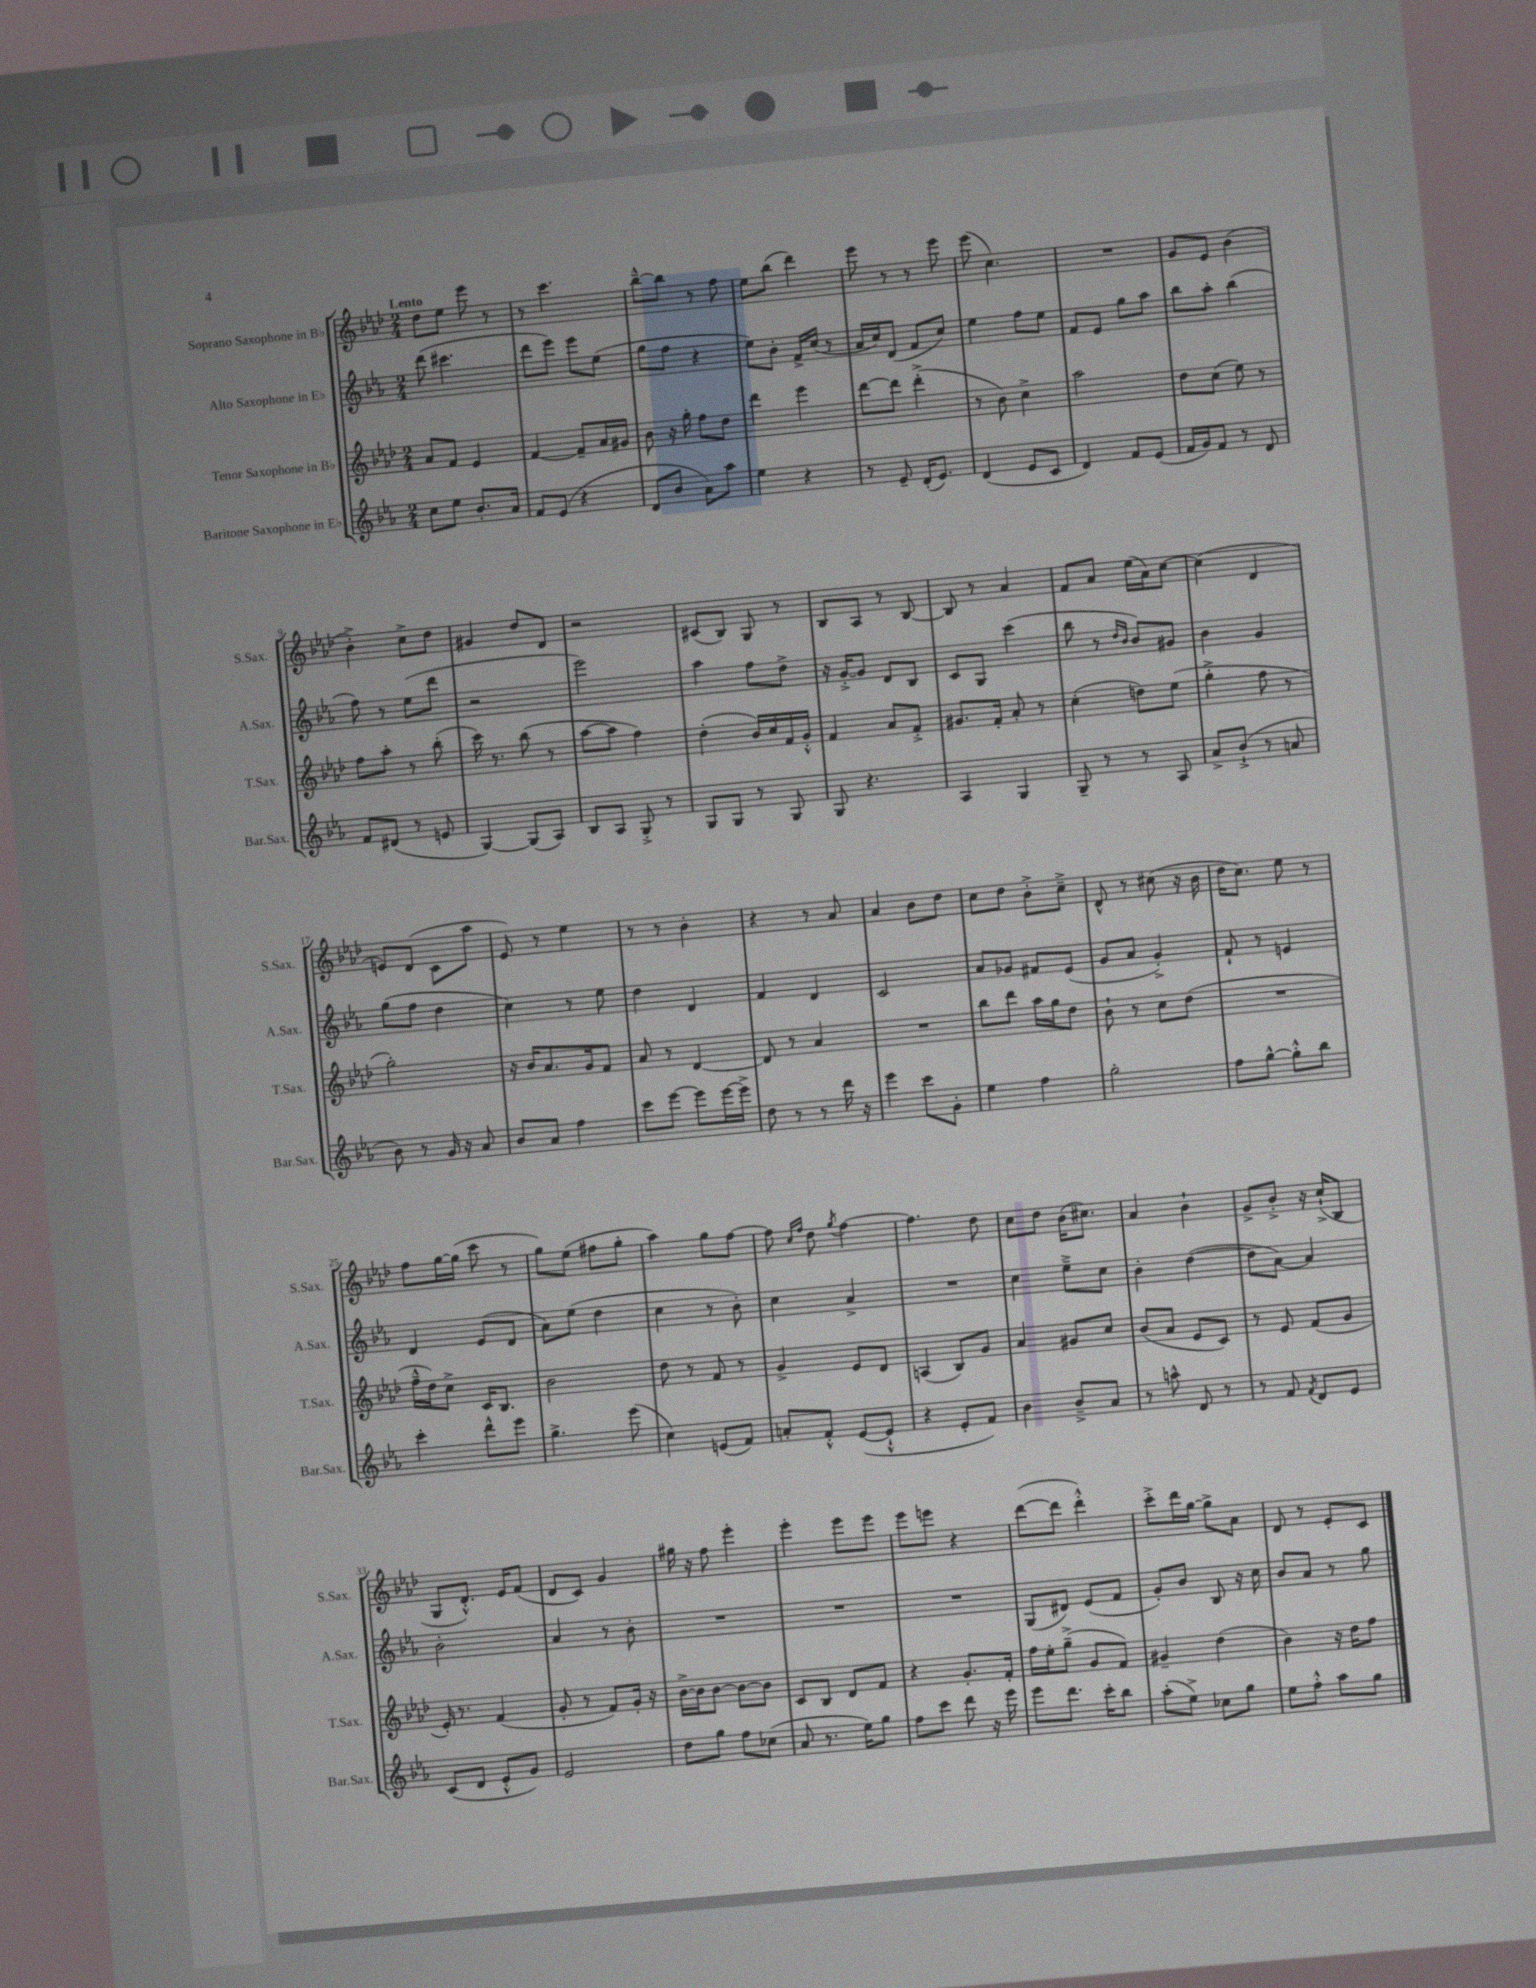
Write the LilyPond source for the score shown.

<<
\new StaffGroup <<
\new Staff = "s0" \with { instrumentName = "Soprano Saxophone in Bb" shortInstrumentName = "S.Sax." } {
    \clef treble \key aes \major \numericTimeSignature \time 2/4 \tempo "Lento"
    des''8 ees''8 ees'''8 r8 |
    r8 c'''4. |
    bes''8~---^ bes''8 r8 f''8 |
    ees''8 bes''8( des'''4) |
    ees'''8 r8 r8 ees'''8 |
    ees'''8( c''4.) |
    R2 |
    g'8 ees'8 bes'4( |
    bes'4-.->) c''8-> des''8 |
    gis'4 des''8 des'8 |
    r2 |
    cis'8( bes8) g8 r8 |
    bes8 aes8 r8 bes8~ |
    bes8 r8 aes'4 |
    f'8 aes'8 ees''16( aes'16) c''8~ |
    c''4( des'4 |
    e'8) des'8( c'8 aes''8 |
    ees'8) r8 ees''4 |
    r8 r8 bes'4-. |
    r4 r8 aes'8 |
    aes'4 bes'8 des''8 |
    c''8 des''8 bes'8-.-> c''8---> |
    des'8-^ r8 cis''8( r16 bes'16 |
    des''16 c''8.) ees''8 r8 |
    f''8 g''16~ g''16( c'''8 r8 |
    g''8) ees''8( fis''8 g''8-. |
    aes''4) g''8 f''8~ |
    f''8 \grace { c''16 f''16 } des''8 \acciaccatura { g''8 } f''4~ |
    f''4. des''8 |
    c''8 des''8 bes'16( cis''8.) |
    aes'4 bes'4-! |
    g'8-> bes'8-.-> r16 c''16-!->( bes8 |
    g8 des'8.-.-^) ees'16 f'8( |
    des'8 c'8) g'4 |
    gis''16 r16 f''8 ees'''4-. |
    ees'''4-. ees'''8 ees'''8 |
    ees'''8 e'''8 r4 |
    des'''8~( des'''8 des'''4-.-^) |
    c'''8-.-> des'''16 g''16~ g''8-> aes'8 |
    des'8 r8 ees'8-. c'8 \bar "|." |
}
\new Staff = "s1" \with { instrumentName = "Alto Saxophone in Eb" shortInstrumentName = "A.Sax." } {
    \clef treble \key ees \major \numericTimeSignature \time 2/4
    d'''8( cis'''4. |
    d'''8 ees'''8) ees'''8 ees''8( |
    g''8 f''8 r4 |
    ees''8) bes'8-. f'16-> c''16( r8 |
    aes'16 c''16) d'8( f'8 c''8) |
    ees''4 f''8 ees''8 |
    f'8 ees'8 g''8 aes''8 |
    bes''8 aes''8-. bes''4( |
    f''8) r8 ees''8( d'''8 |
    r2 |
    ees'''2) |
    aes''4 f''8 d''8-> |
    r16 g'16~-.-> g'8 d'8 bes8 |
    c'8 g8 c'''4( |
    bes''8 r8 \grace { d''16 bes'16 } bes'8) gis'8 |
    bes'4 g'4 |
    g''8( f''8 d''4 |
    c''4) r8 ees''8 |
    d''4 d'4 |
    f'4 d'4 |
    c'2 |
    aes'8 ges'8 fis'8 ees'8( |
    g'8 aes'8 g'4-.->) |
    f'8-! r8 e'4 |
    d'4 ees'8( d'8 |
    aes'8) ees''8( d''4 |
    c''4 r8 bes'8-.) |
    c''4 aes'4-> |
    R2 |
    c''4 ees''8---> c''8 |
    bes'4-. d''4~( |
    d''8 aes'8~) aes'4 |
    bes'2-. |
    aes'4 r8 bes'8-. |
    R2 |
    R2 |
    R2 |
    g8( dis'8) ees'8( f'8 |
    g'8-.) bes'8 bes8 r16 c''16 |
    bes'8 aes'8 r8 g''8 \bar "|." |
}
\new Staff = "s2" \with { instrumentName = "Tenor Saxophone in Bb" shortInstrumentName = "T.Sax." } {
    \clef treble \key aes \major \numericTimeSignature \time 2/4
    aes'8 f'8 ees'4 |
    f'4~ f'8-- aes'16 gis'16 |
    bes'8 r16 g''16-. f''8 des''8 |
    des'''4 ees'''4 |
    des'''8~ des'''8 des'''4-.->( |
    r8 bes'8) c''4-> |
    aes''2 |
    des''8 c''8( ees''8) r8 |
    f''8 aes''8-. r8 bes''8-.( |
    c'''16) r8. bes''8( r8 |
    aes''8~ aes''8 f''4) |
    des''4-.( bes'16) c''16 f'16 g'16-.-^ |
    f'4 aes'8 f'8-.-> |
    gis'8. f'16-. aes'8-. r8 |
    c''4-.( d''8) ees''8( |
    g''4-.-> f''8 r8 |
    g''2-.) |
    r16 bes'16 aes'8. g'16 f'8 |
    aes'8 r8 des'4~ |
    des'8 r8 aes'4 |
    R2 |
    bes''8 des'''8 aes''16 g''16 des''8 |
    bes'8-! r8 c''8 des''8( |
    R2 |
    f''16---^ des''16) c''8-> c'16 bes8. |
    bes'2 |
    des''8 r8 f'8 r8 |
    g'4-> ees'8 des'8 |
    a4( bes8) g'8 |
    aes'4 gis'8 c''8 |
    bes'8( aes'8 ees'8 c'8) |
    r8 ees'8 f'8( g'8 |
    ees'16-.) r8. f'4( |
    g'8-. r8 f'8) g'16-. r16 |
    bes'16~-> bes'16 bes'8~ bes'8~ bes'8 |
    c'8 bes8 des'8 f'8 |
    r4 g'8.-. f'16-. |
    f''16 ees''16-. g''8--->( g'8 f'8) |
    gis'4-- des''4( |
    bes'4) r16 des''16 f''8 \bar "|." |
}
\new Staff = "s3" \with { instrumentName = "Baritone Saxophone in Eb" shortInstrumentName = "Bar.Sax." } {
    \clef treble \key ees \major \numericTimeSignature \time 2/4
    c''8 ees''8 bes'8.-. aes'16 |
    f'8 ees'8( r4 |
    d'8 bes'8 aes'8) aes''8 |
    ees''4 r4 |
    r8 ees'8-- d'16-.( ees'8.) |
    d'4( ees'8 c'8 |
    d'4) f'8 ees'8( |
    f'16 g'16) f'8 r8 d'8 |
    f'8 dis'8( r8 e'8 |
    g4~) g8( aes8) |
    bes8 aes8 g8-.-> r8 |
    g8 g8 r8 g8 |
    g8 r4. |
    aes4 g4 |
    g8-- r8 r8 aes8 |
    aes'8-> bes'8-!->( r8 a'8 |
    bes'8) r8 g'16 r16 aes'8 |
    bes'8 aes'8 f''4 |
    c'''8 ees'''8~ ees'''8 ees'''16~ ees'''16-> |
    d''8 r8 r8 d'''16 r16 |
    ees'''4 c'''8 g'8-. |
    ees''4 f''4 |
    g''2-. |
    f''8 g''8~-^ g''8-.-^ bes''8 |
    c'''4-. d'''8-^ ees'''8 |
    g''4.-> ees'''8( |
    c''4) e'8( f'8) |
    a'8-. f'8-.-^ ees'8~( ees'8-!-^ |
    r4 ees'8-. f'8) |
    bes'4 bes'8---> aes'8 |
    r8 a''8-^ d'8 r8 |
    r8 f'8 \acciaccatura { f'8 } d'8 ees'8 |
    c'8( d'8 ees'8-.-^ g'8) |
    ees'2 |
    d''8 g''8 f''8 ces''8( |
    aes'8 r8. ees''16) g''8 |
    f''8 c'''8 d'''8 r16 ees'''16 |
    ees'''8 d'''8. c'''16-. bes''8 |
    aes''8-.( ees''8->) ces''8 g''8 |
    ees''8 f''8-.-^ aes''8 g''8 \bar "|." |
}
>>
>>
